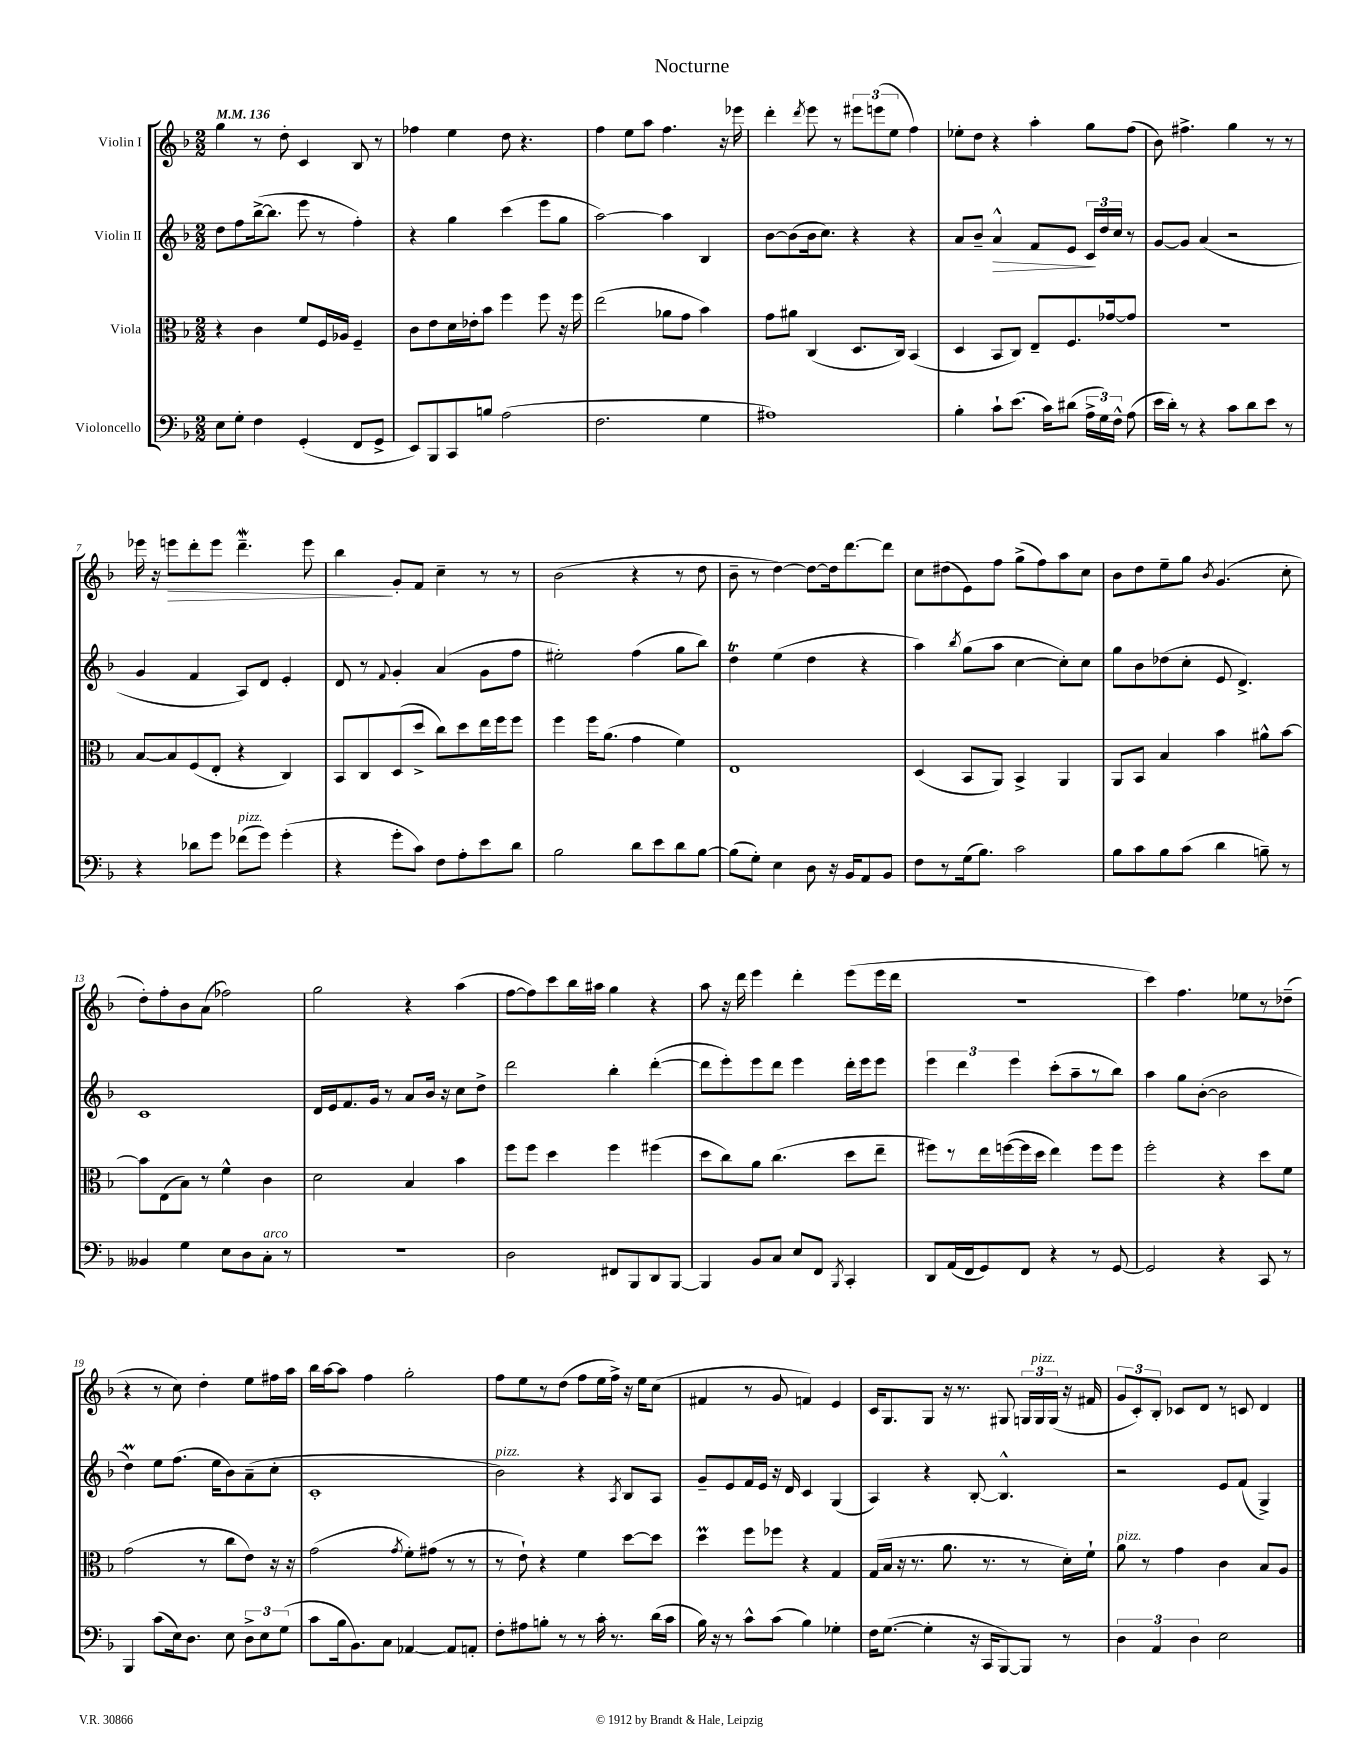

**kern	**kern	**kern	**kern
*staff4	*staff3	*staff2	*staff1
*clefF4	*clefC3	*clefG2	*clefG2
*k[b-]	*k[b-]	*k[b-]	*k[b-]
*M2/2	*M2/2	*M2/2	*M2/2
*MM136	*MM136	*MM136	*MM136
8E	4r	8dd	4gg
8G'	.	8ff	.
4F	4c	([16bb-^	8r
.	.	8.bb-]	.
.	.	.	8dd'
(4GG'	8f	8eee	4c
.	16F	8r	.
.	16A-	.	.
8FF	4F~	4ff')	8B-
8GG^	.	.	8r
=	=	=	=
8EE)	8c	4r	4ff-
8BBB-	8e	.	.
8CC	16d	4gg	4ee
.	16e-'	.	.
8B	8b-	.	.
(2A	4ff	(4ccc	8dd
.	.	.	4.r
.	8ff	8eee	.
.	16r	8gg	.
.	16ff	.	.
=	=	=	=
2.F	(2ee	[2aa)	4ff
.	.	.	8ee
.	.	.	8aa
.	8a-	4aa]	4.ff
.	8g	.	.
4G	4b-)	4B-	.
.	.	.	16r
.	.	.	16eee-
=	=	=	=
1A#)	8g	[8b-	4ddd'
.	8a#	(8b-]	.
.	.	.	8qddd
.	(4C	16b-	8eee
.	.	8.cc)	.
.	.	.	8r
.	8.D	4r	12eee#
.	.	.	(12eee
.	.	.	12ee
.	16C)	.	.
.	(4BB-	4r	4ff)
=	=	=	=
4B-'	4D	8a	8ee-'
.	.	8b-~	8dd
8c`	8BB-	4a^^	4r
(8.e	8C)	.	.
.	8E~	8f	4aa'
16c)	.	.	.
(8d#	8.F	8e	.
24A^	.	24c	8gg
24G)	.	24dd	.
.	[16g-	.	.
24F^^	.	24cc	.
(8A	8g-]	8r	(8ff
=	=	=	=
16e	1r	[8g	8b-)
16d')	.	.	.
8r	.	8g]	4.ff#^
4r	.	(4a	.
8c	.	2r	4gg
8d	.	.	.
8e	.	.	8r
8r	.	.	8r
=	=	=	=
4r	[8B-	4g	16eee-
.	.	.	16r
.	8B-]	.	8eee
8d-	(8F	4f	8ddd'
8g	8E'	.	8eee
(8f-	4r	8A)	4.ddd~
8g)	.	8d	.
(4g'	4C)	4e'	.
.	.	.	8eee
=	=	=	=
4r	8BB-	8d	4bb-
.	8C	8r	.
.	.	8qqf	.
8g'	(8D	4g'	8g'
8c)	8dd^	.	8f
8F	8cc)	(4a	4cc~
8A'	8dd	.	.
8e	16ee	8g	8r
.	16ff	.	.
8d	8ff	8ff	8r
=	=	=	=
2B-	4ff	2ee#')	(2b-
.	16ff	.	.
.	(8.a	.	.
8d	4g	(4ff	4r
8e	.	.	.
8d	4f)	8gg	8r
[8B-	.	8bb-)	8dd
=	=	=	=
(8B-]	1E	4dd	8b-~
8G')	.	.	8r
4E	.	(4ee	[4dd)
8D	.	4dd	8dd_
16r	.	.	16dd]
16BB-	.	.	[8.ddd
8AA	.	4r	.
8BB-	.	.	8ddd]
=	=	=	=
8F	(4D	4aa)	8cc
8r	.	.	(8dd#
.	.	8qbb-	.
(16G	8BB-	(8gg	8e)
8.B-)	.	.	.
.	8AA)	8aa	8ff
2c	4BB-^	[4cc	(8gg^
.	.	.	8ff)
.	4AA	8cc'])	8aa
.	.	8cc	8cc
=	=	=	=
8B-	8AA	8gg	8b-
8c	8BB-	8b-	8dd
8B-	4B-	(8dd-	8ee~
(8c	.	8cc'	8gg
.	.	.	8qb-
4d	4b-	8e	(4.g
.	.	4.d^)	.
8B~)	8a#^^	.	.
8r	[8b-	.	8cc'
=	=	=	=
4BB--	8b-]	1c	8dd')
.	(8E	.	8ff'
4G	8B-)	.	8b-
.	8r	.	(8a
8E	4f^^	.	2ff-)
8D	.	.	.
8C'	4c	.	.
8r	.	.	.
=	=	=	=
1r	2d	16d	2gg
.	.	16e	.
.	.	8.f	.
.	.	16g	.
.	.	8r	.
.	4B-	8a	4r
.	.	16b-	.
.	.	16r	.
.	4b-	8cc	(4aa
.	.	8dd^	.
=	=	=	=
2D	8ff	2ddd	[8ff
.	8ff	.	8ff])
.	4dd	.	8ccc
.	.	.	16bb-
.	.	.	16aa#
8FF#	4ff	4bb-'	4gg
8BBB-	.	.	.
8DD	(4ff#	([4ddd'	4r
[8BBB-	.	.	.
=	=	=	=
4BBB-]	8dd	8ddd]	8aa
.	8cc)	8eee')	16r
.	.	.	16ddd
8BB-	8a	8eee	4eee
8C	(4.cc	8ddd	.
8E	.	4eee	4ddd'
8FF	.	.	.
8qBBB-	.	.	.
4CC'	8dd	16ddd'	(8eee
.	.	16eee	.
.	8ee~	8eee	16eee
.	.	.	16ddd
=	=	=	=
8DD	8ff#)	6eee	1r
(16AA	8r	.	.
.	.	6ddd	.
16FF	.	.	.
8GG)	16ee	.	.
.	([16ff	.	.
.	.	6eee	.
8FF	16ff]	.	.
.	16dd	.	.
4r	4ee)	(8ccc'	.
.	.	8aa~	.
8r	8ff	8r	.
[8GG	8ff	8bb-)	.
=	=	=	=
2GG]	2ff'	4aa	4ccc)
.	.	8gg	4.ff
.	.	([8b-'	.
4r	4r	2b-]	.
.	.	.	8ee-
8CC	8dd	.	8r
8r	8f	.	(8dd-~
=	=	=	=
4BBB-	(2g	4dd)	4r
(8c	.	8ee	8r
16E)	.	(8.ff	8cc)
8.D	.	.	.
.	8r	.	4dd'
.	.	16ee	.
8E	8cc	8b-)	.
12D^	8e)	(8a~	8ee
12E	.	.	.
.	16r	8cc'	16ff#
(12G	.	.	.
.	16r	.	16aa
=	=	=	=
8c	(2g	1c'	16bb-
.	.	.	[16aa
16B-	.	.	8aa]
8.BB-)	.	.	.
.	.	.	4ff
8C	.	.	.
.	8qg	.	.
[4AA-	8f')	.	2gg'
.	(8g#	.	.
8AA-]	8r	.	.
8AA'	8r	.	.
=	=	=	=
8F'	8r	2b-)	8ff
8A#	8e`)	.	8ee
8B'	4r	.	8r
8r	.	.	(8dd
8r	4f	4r	8ff
16c'	.	.	16ee
8.r	.	.	16ff^)
.	.	8qA	.
.	[8dd	8B-	16r
.	.	.	16ee
(16d	8dd]	8A	(8cc
16c	.	.	.
=	=	=	=
16B-)	4dd	8g~	4f#
16r	.	.	.
8r	.	8e	.
8c^^	8ff	16f	8r
.	.	16e	.
(8c	8ff-	16r	8g
.	.	16d	.
4B-)	4r	4c	4f)
4G-'	4G	(4G	4e
=	=	=	=
16F	(16G	4A)	16c
([8.G	16B-	.	8.G
.	16r	.	.
.	8.r	.	.
4G']	.	4r	8G
.	8.a	.	16r
.	.	.	8.r
16r	.	[8B-'	.
16CC	8.r	.	.
[8BBB-)	.	4.B-^^]	8G#
8BBB-]	8r	.	24G
.	.	.	24G
.	.	.	(24G
8r	16d')	.	16r
.	16f`	.	16f#
=	=	=	=
6D	8a	2r	12g
.	.	.	12c')
.	8r	.	.
6AA	.	.	12B-'
.	4g	.	8c-
6D	.	.	.
.	.	.	8d
2E	4c	8e	8r
.	.	(8f	8c
.	8B-	4G^)	4d
.	8A	.	.
==	==	==	==
*-	*-	*-	*-
